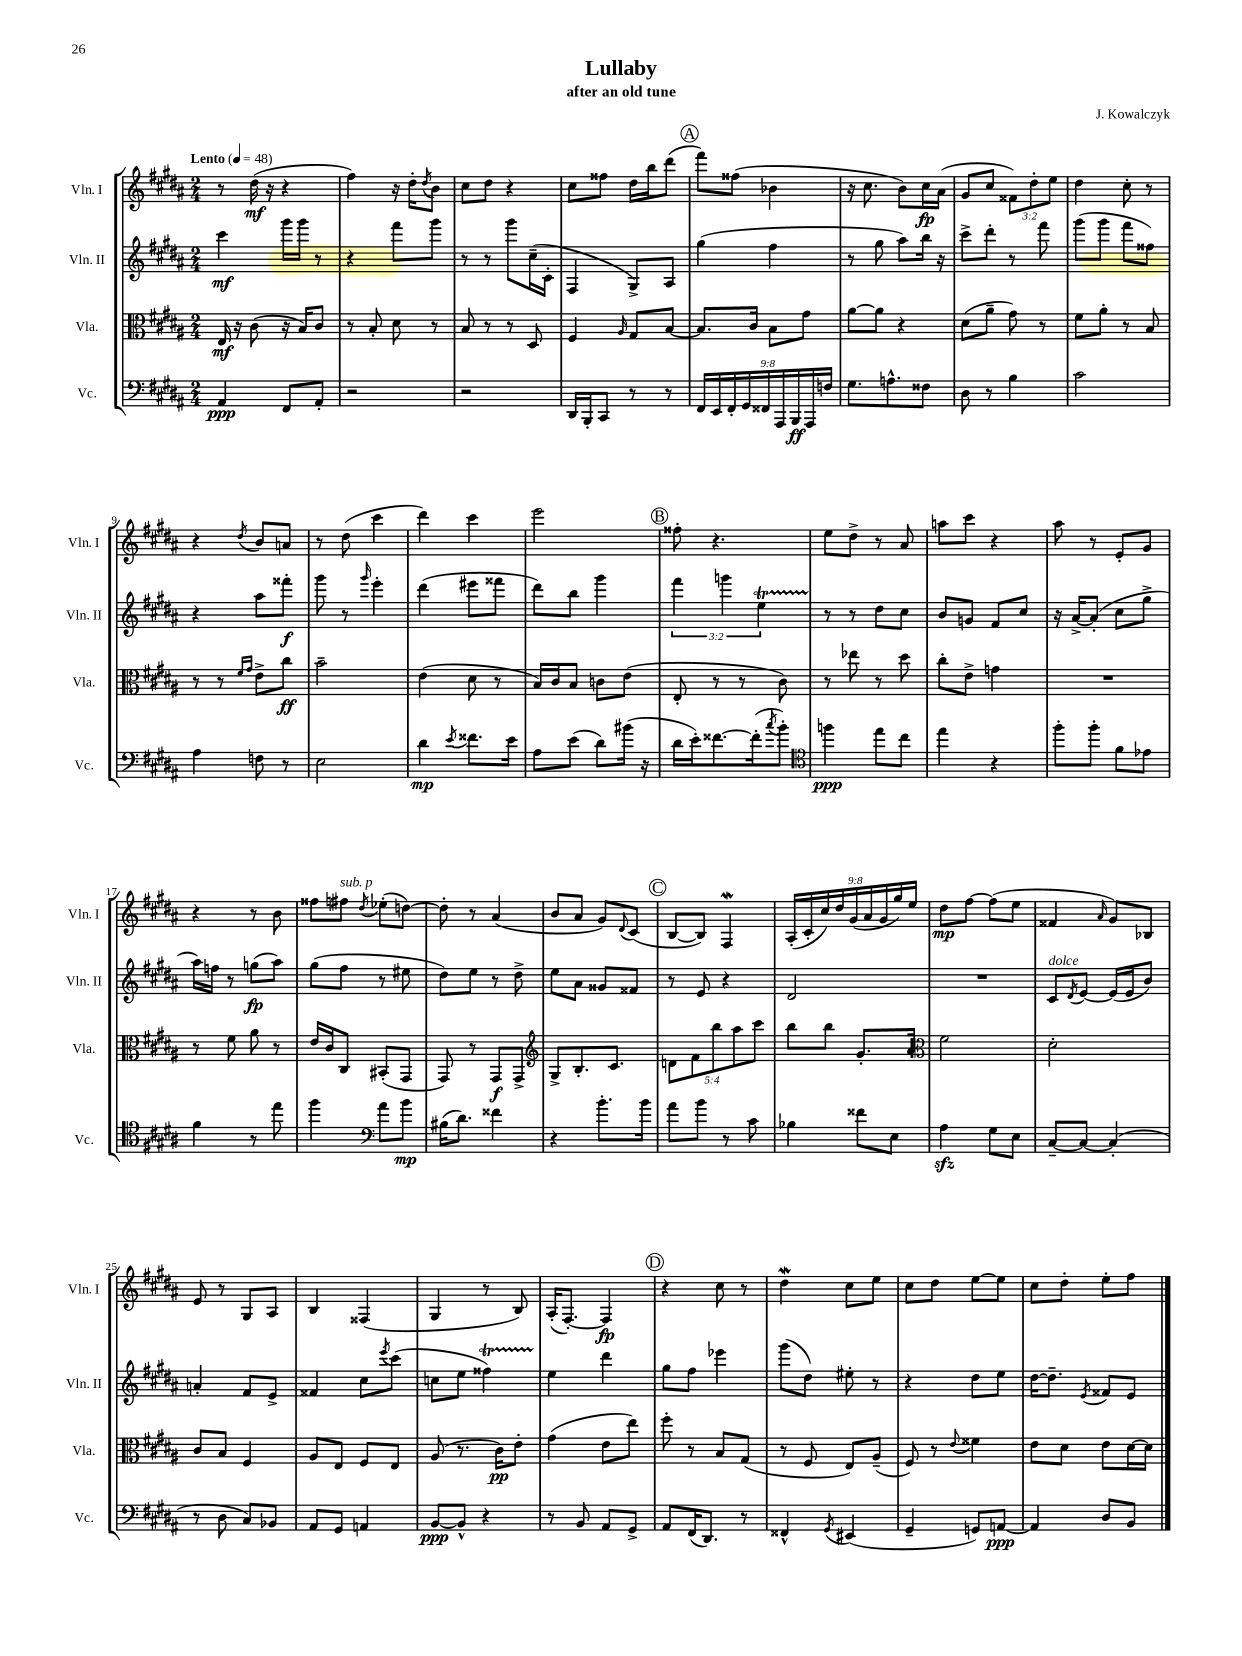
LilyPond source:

\header { title = "Lullaby" composer = "J. Kowalczyk" subtitle = "after an old tune" }
<<
\new StaffGroup <<
\new Staff = "s0" \with { instrumentName = "Vln. I" shortInstrumentName = "Vln. I" } {
    \clef treble \key b \major \numericTimeSignature \time 2/4 \override Staff.TupletNumber.text = #tuplet-number::calc-fraction-text \tempo "Lento" 4 = 48
    r8 dis''16\mf( r16 r4 |
    fis''4) r16 dis''16-. \acciaccatura { dis''8 } b'8 |
    cis''8 dis''8 r4 |
    cis''8 fisis''8 dis''16 b''16 dis'''8( |
    \mark \markup { \circle "A" } fis'''8) fisis''8( bes'4 |
    r16 cis''8. b'8) cis''16\fp ais'16( |
    gis'8 cis''8 \tuplet 3/2 { fisis'8) dis''8-. e''8 } |
    dis''4 cis''8-. r8 |
    r4 \acciaccatura { dis''8 } b'8 a'8 |
    r8 dis''8( cis'''4 |
    dis'''4) cis'''4 |
    e'''2 |
    \mark \markup { \circle "B" } fisis''8-. r4. |
    e''8 dis''8-> r8 ais'8 |
    a''8 cis'''8 r4 |
    ais''8 r8 e'8-. gis'8 |
    r4 r8 b'8 |
    fisis''8 fis''8^\markup { \italic "sub. p" } \acciaccatura { dis''8 } ees''8-.( d''8~) |
    d''8-. r8 ais'4( |
    b'8 ais'8 gis'8) \appoggiatura { dis'8 } cis'8( |
    \mark \markup { \circle "C" } b8~ b8) fis4\mordent |
    \tuplet 9/8 { ais16-.( cis'16-. cis''16) dis''16 gis'16( ais'16 gis'16 gis''16) e''16 } |
    dis''8\mp fis''8~ fis''8( e''8 |
    fisis'4 \grace { ais'16 } gis'8) bes8 |
    e'8 r8 gis8 ais8 |
    b4 fisis4( |
    gis4 r8 b8) |
    ais16-.( fis8.~-.) fis4\fp |
    \mark \markup { \circle "D" } r4 cis''8 r8 |
    dis''4\mordent cis''8 e''8 |
    cis''8 dis''8 e''8~ e''8 |
    cis''8 dis''8-. e''8-. fis''8 \bar "|." |
}
\new Staff = "s1" \with { instrumentName = "Vln. II" shortInstrumentName = "Vln. II" } {
    \clef treble \key b \major \numericTimeSignature \time 2/4 \override Staff.TupletNumber.text = #tuplet-number::calc-fraction-text
    cis'''4\mf gis'''16 gis'''16 r8 |
    r4 fis'''8 gis'''8 |
    r8 r8 gis'''8 cis''16--( cis'16-. |
    fis4 gis8->) ais8 |
    \mark \markup { \circle "A" } gis''4( fis''4 |
    r8 gis''8 ais''8) b''16 r16 |
    cis'''8-> dis'''8-. r8 fis'''8 |
    gis'''8( gis'''8 fis'''8 fisis''8) |
    r4 ais''8 fisis'''8-.\f |
    gis'''8 r8 \grace { gis'''16 } e'''4-. |
    dis'''4( eis'''8 fisis'''8 |
    dis'''8) b''8 gis'''4 |
    \mark \markup { \circle "B" } \tuplet 3/2 { fis'''4 g'''4 e''4\startTrillSpan } |
    r8\stopTrillSpan r8 dis''8 cis''8 |
    b'8 g'8 fis'8 cis''8 |
    r16 ais'16~-> ais'8-.( cis''8 gis''8-> |
    ais''16) f''16 r8 g''8\fp( ais''8) |
    gis''8( fis''8 r8 eis''8 |
    dis''8) e''8 r8 dis''8-> |
    e''8 ais'8 gisis'8 fisis'8 |
    \mark \markup { \circle "C" } r8 e'8 r4 |
    dis'2 |
    R2 |
    cis'8^\markup { \italic "dolce" } \acciaccatura { dis'8 } e'8~ e'16( e'16 b'8) |
    a'4-. fis'8 e'8-> |
    fisis'4 cis''8 \acciaccatura { e'''8 } cis'''8( |
    c''8 e''8 fisis''4\startTrillSpan) |
    e''4\stopTrillSpan dis'''4 |
    \mark \markup { \circle "D" } gis''8 fis''8 ees'''4 |
    gis'''8( dis''8) eis''8-. r8 |
    r4 dis''8 e''8 |
    dis''16~ dis''8.-- \acciaccatura { e'8 } fisis'8 e'8 \bar "|." |
}
\new Staff = "s2" \with { instrumentName = "Vla." shortInstrumentName = "Vla." } {
    \clef alto \key b \major \numericTimeSignature \time 2/4 \override Staff.TupletNumber.text = #tuplet-number::calc-fraction-text
    e16\mf r16 cis'8( r16 b16) cis'8 |
    r8 b8-. dis'8 r8 |
    b8 r8 r8 dis8 |
    fis4 \grace { ais16 } gis8 b8~ |
    \mark \markup { \circle "A" } b8. cis'16 b8 gis'8 |
    ais'8~ ais'8 r4 |
    dis'8( ais'8-- gis'8) r8 |
    fis'8 ais'8-. r8 b8 |
    r8 r8 \grace { fis'16 gis'16 } e'8-> cis''8\ff |
    b'2-- |
    e'4( dis'8 r8 |
    b16) cis'16 b8 c'8 e'8( |
    \mark \markup { \circle "B" } e8-. r8 r8 cis'8) |
    r8 ees''8 r8 dis''8 |
    cis''8-. e'8-> g'4 |
    R2 |
    r8 fis'8 ais'8 r8 |
    e'16 cis'16 cis8 bis,8-.( gis,8 |
    gis,8) r8 gis,8\f gis,8-> |
    \clef treble gis8-> b8.-. cis'8. |
    \mark \markup { \circle "C" } \tuplet 5/4 { d'8 fis'8 b''8 ais''8 cis'''8 } |
    b''8 b''8 gis'8.-. ais'16 |
    \clef alto fis'2 |
    dis'2-. |
    cis'8 b8 fis4 |
    ais8 e8 fis8 e8 |
    ais8( r8. cis'16\pp) e'8-. |
    gis'4( e'8 e''8) |
    \mark \markup { \circle "D" } fis''8-. r8 b8 gis8( |
    r8 fis8 e8) ais8--( |
    fis8) r8 \appoggiatura { e'8 } fisis'4 |
    e'8 dis'8 e'8 dis'16~ dis'16 \bar "|." |
}
\new Staff = "s3" \with { instrumentName = "Vc." shortInstrumentName = "Vc." } {
    \clef bass \key b \major \numericTimeSignature \time 2/4 \override Staff.TupletNumber.text = #tuplet-number::calc-fraction-text
    ais,4\ppp fis,8 ais,8-. |
    r2 |
    r2 |
    dis,16 b,,16-. cis,8 r8 r8 |
    \mark \markup { \circle "A" } \tuplet 9/8 { fis,16 e,16 fis,16-. gis,16 fisis,16 ais,,16 b,,16\ff ais,,16 f16 } |
    gis8. a8.-^ fisis8 |
    dis8 r8 b4 |
    cis'2 |
    ais4 f8 r8 |
    e2 |
    dis'4\mp \acciaccatura { e'8 } fisis'8. e'16 |
    ais8 e'8( dis'8) bis'16( r16 |
    \mark \markup { \circle "B" } dis'16 e'16-.) fisis'8.~ fisis'16-.( \acciaccatura { cis''8 } b'8-.) |
    \clef tenor f''4\ppp e''8 cis''8 |
    e''4 r4 |
    fis''8-. fis''8-. fis'8 ees'8 |
    fis'4 r8 e''8 |
    fis''4 \clef bass ais'8 b'8\mp |
    bis16( dis'8.) fisis'4 |
    r4 b'8.-. b'16 |
    \mark \markup { \circle "C" } ais'8 b'8 r8 cis'8 |
    bes4 fisis'8 e8 |
    ais4\sfz gis8 e8 |
    cis8~-- cis8~ cis4-.( |
    r8 dis8 cis8) bes,8 |
    ais,8 gis,8 a,4 |
    b,8~\ppp b,8-^ r4 |
    r8 b,8 ais,8 gis,8-> |
    \mark \markup { \circle "D" } ais,8 fis,16( dis,8.) r8 |
    fisis,4-^ \acciaccatura { gis,8 } eis,4( |
    gis,4-- g,8) a,8~\ppp |
    a,4 dis8 b,8 \bar "|." |
}
>>
>>
